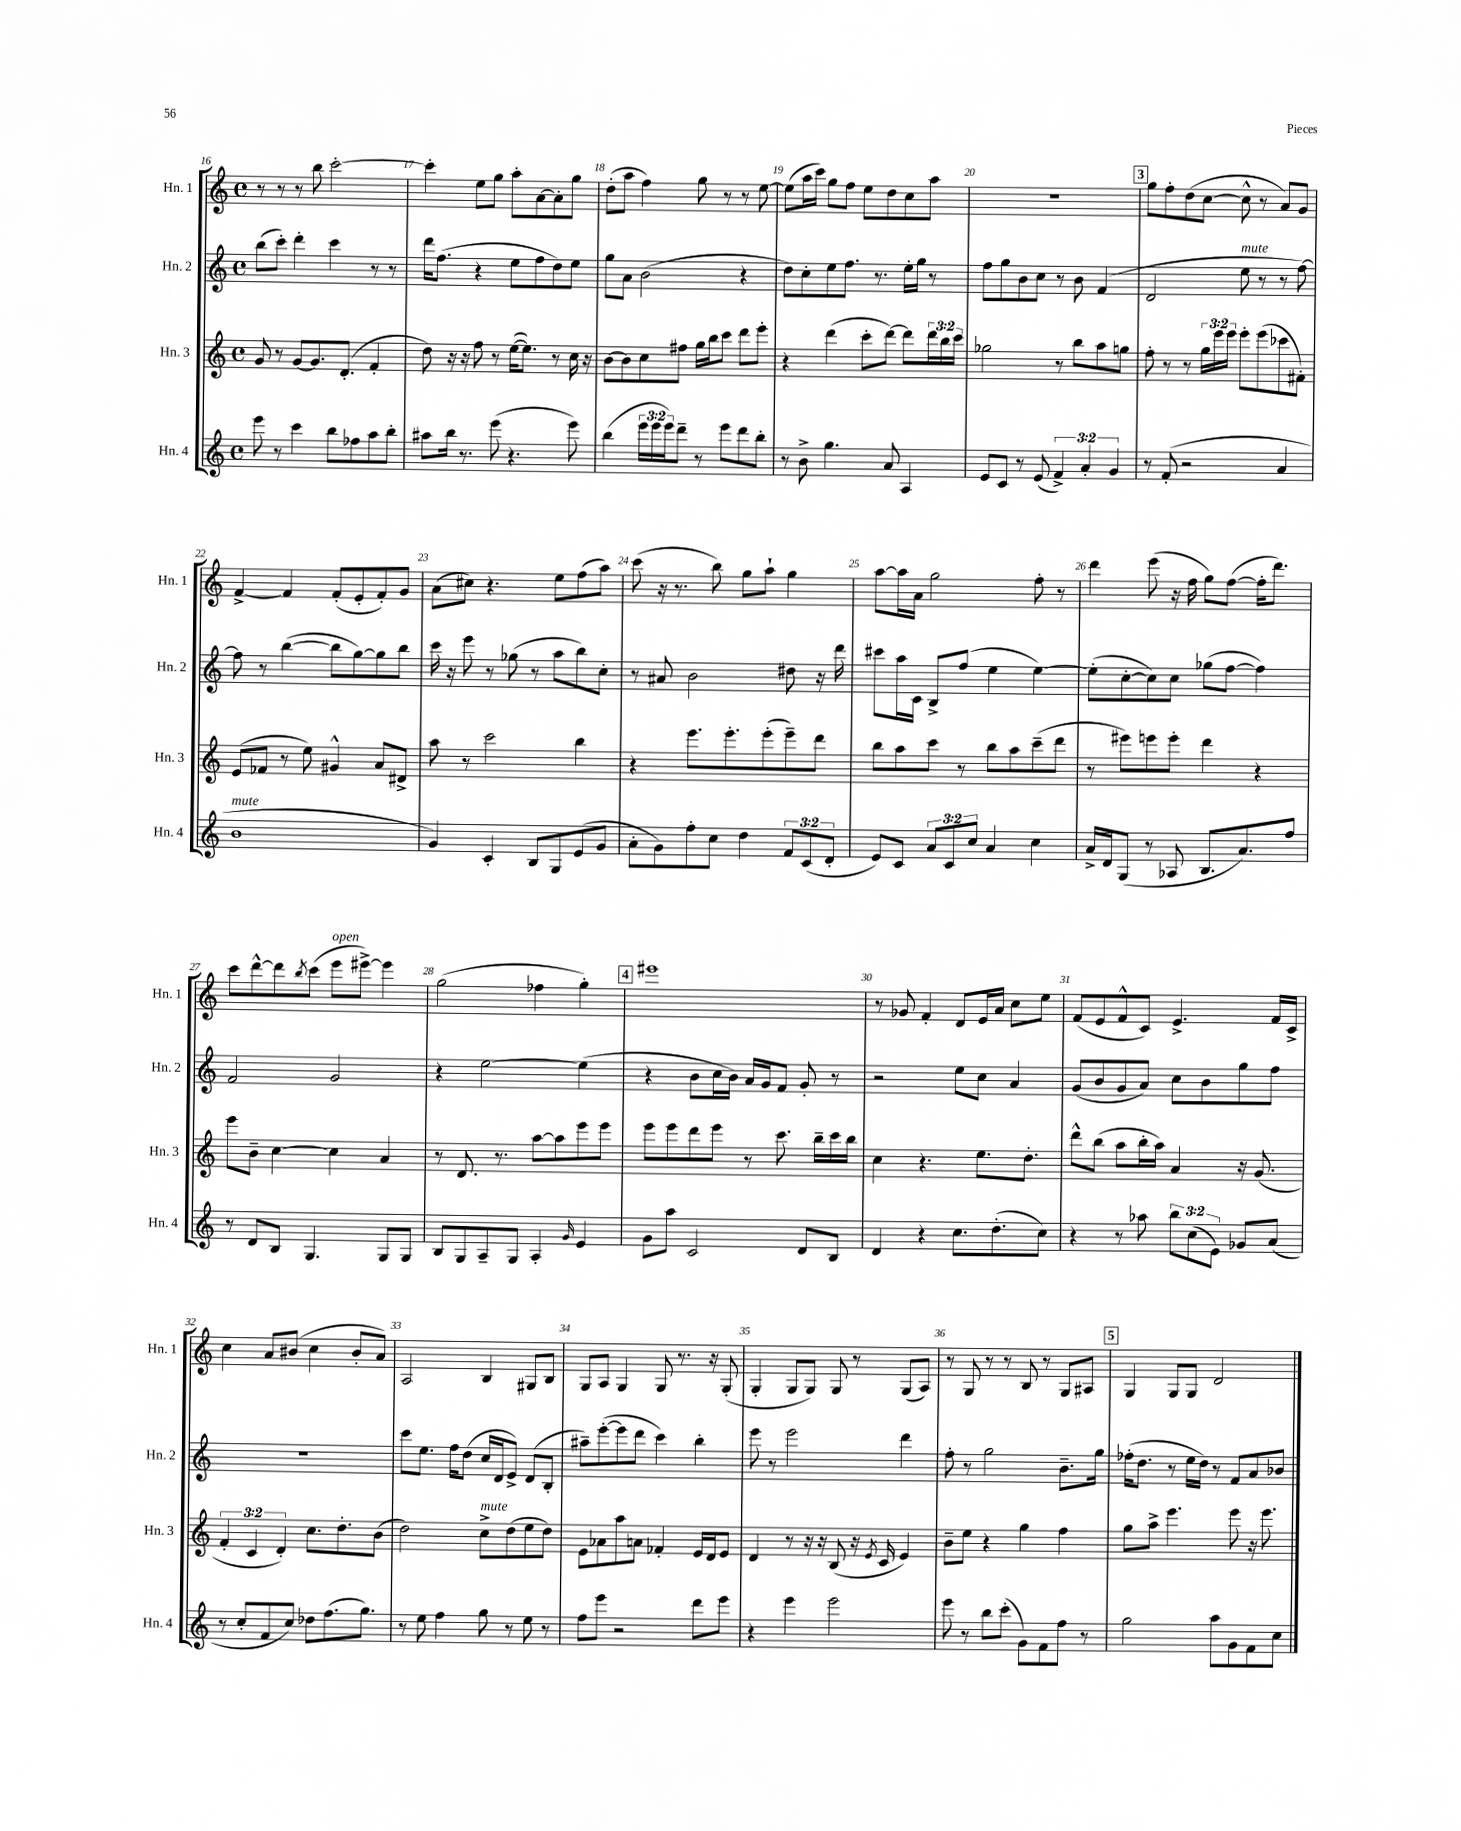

**kern	**kern	**kern	**kern
*part4	*part3	*part2	*part1
*staff4	*staff3	*staff2	*staff1
*I"Hn. 4	*I"Hn. 3	*I"Hn. 2	*I"Hn. 1
*I'Hn. 4	*I'Hn. 3	*I'Hn. 2	*I'Hn. 1
*clefG2	*clefG2	*clefG2	*clefG2
*k[]	*k[]	*k[]	*k[]
*M4/4	*M4/4	*M4/4	*M4/4
*met(c)	*met(c)	*met(c)	*met(c)
=16	=16	=16	=16
8eee\	8g/	(8bb\L	8r
8r	8r	8ccc'\J)	8r
4ccc\	[8g/L	4ddd'\	8r
.	8.g/]	.	8bb\
8bb\L	.	4ccc\	[2ccc'\
.	(8.d'/J	.	.
8ff-X\	.	.	.
8aa\	4f'/	8r	.
8bb'\J	.	8r	.
=17	=17	=17	=17
8aa#X\L	8dd\)	16ddd\KL	4ccc'\]
.	.	(8.ff\J	.
16bb\Jk	16r	.	.
8.r	16r	.	.
.	8ff\	4r	8ee\L
(8eee\	8r	.	8gg\J
4.r	([16ee\KL	8ee\L	8aa'\L
.	8.ee\J])	.	.
.	.	8ff\	[8a\
.	8r	8dd\)	8a'\]
8eee\)	16cc\	8ee\J	8gg\J
.	16r	.	.
=18	=18	=18	=18
(4bb\	[8b\L	8gg\L	(8dd'\L
.	8b\]	8a\J	8aa\J
24eee\LL	8cc\	(2b\	4ff\)
24eee\	.	.	.
24eee\J)	.	.	.
8ddd~\J	8ff#X\J	.	.
8r	16gg\LL	.	8gg\
.	16bb\J	.	.
8eee\L	8ccc\J	.	8r
8ddd\	8ddd\L	4r	8r
8bb'\J	8eee'\J	.	[8ee\
=19	=19	=19	=19
8r	4r	8dd\L)	(8ee\L]
8b^\	.	8cc'\	16aa\L
.	.	.	16ccc\JJ)
4.gg\	(4ddd\	8ee\	8gg\L
.	.	8.ff\J	8ff\J
.	8ccc'\L	.	8ee\L
.	.	8.r	.
8a/	[8ddd\J)	.	8dd\
4A/	8ddd\L]	16ee'\LL	8cc\
.	.	16gg\JJ	.
.	24ddd\L	8r	8aa\J
.	24bb\	.	.
.	24ccc\JJ	.	.
=20	=20	=20	=20
8e/L	2gg-X\	8ff\L	1r
8c/J	.	8gg\	.
8r	.	8b\	.
(8e/	.	8cc\J	.
6f^/)	8r	8r	.
.	8bb\L	8b\	.
6a'/	.	.	.
.	8aa\	(4f/	.
6g/	.	.	.
.	8ggn\J	.	.
!!LO:REH:place=s1:t=3
=21	=21	=21	=21
8r	8ff'\	2d/	8gg\L
(8f'/	8r	.	8ff'\
2r	8r	.	(8dd\
.	24gg\LL	.	[8cc\J
.	24eee\	.	.
.	24eee\JJ	.	.
!	!	!LO:TX:a:i:t=mute	!
.	8eee'\L	8ee\	8cc^^\]
.	(8eee\	8r	8r
4a/	8ccc-X\	8r	8a/L)
.	8f#X'\J)	[8ff\)	8g/J
!!LO:LB:g=z
=22	=22	=22	=22
!LO:TX:a:i:t=mute	!	!	!
1b	(8e/L	8ff\]	[4f^/
.	8f-X/J	8r	.
.	8r	([4bb\	4f/]
.	8ee\)	.	.
.	4g#X^^/	8bb\L]	(8f'/L
.	.	[8gg\)	8e'/
.	8a/L	8gg\]	8f'/)
.	8d#X^/J	8bb\J	8g/J
=23	=23	=23	=23
4g/)	8aa\	16ccc\	(8a\L
.	.	16r	.
.	8r	8eee\	8cc#X\J)
4c'/	2ccc\	8r	4.r
.	.	(8gg-X\	.
8B/L	.	8r	.
8G/	.	8aa\L	8ee\L
(8e/	4bb\	8bb\)	(8ff\
8g/J	.	8cc'\J	8aa\J)
=24	=24	=24	=24
8a'\L	4r	8r	(8ccc\
8g\)	.	8a#X/	16r
.	.	.	8.r
8ff'\	8.eee\L	2b\	.
8cc\J	.	.	8bb\)
.	8.eee'\	.	.
4dd\	.	.	8gg\L
.	(8eee'\	.	8aa`\J
12f/L	8eee~\)	8dd#X\	4gg\
(12c/	.	.	.
.	8ddd\J	16r	.
12d'/J	.	.	.
.	.	16ddd\	.
=25	=25	=25	=25
8e/L)	8bb\L	8ccc#X\L	[8aa\L
8c/J	8aa\	16aa\L	16aa\L]
.	.	16c\JJ	16a\JJ
12a/L	8ccc\J	8B^/L	2gg\
12c/	.	.	.
.	8r	(8ff/J	.
12cc/J	.	.	.
4a/	8bb\L	4ee\	.
.	8aa\	.	.
4cc\	(8ccc~\	[4ee\)	8ff'\
.	8ddd\J	.	8r
=26	=26	=26	=26
16a^/LL	8r	(8ee'\L]	4ddd\
16d/J	.	.	.
(8G/J	8eee#X\L)	[8cc'\	.
8r	8eeen\	8cc\])	(8eee\
8A-X/	8eee'\J	8cc\J	16r
.	.	.	16ff\
8.B/L	4ddd\	(8gg-X\L	8gg\L)
.	.	[8ff\J	([8ff\J
8.a/)	.	.	.
.	4r	4ff\])	16ff'\KL]
.	.	.	8.ddd\J)
8ff/J	.	.	.
!!LO:LB:g=z
=27	=27	=27	=27
8r	8eee\L	2f/	8ccc\L
8d/L	8b~\J	.	[8ddd^^\
8B/J	[4cc\	.	8ddd\]
.	.	.	8qbb/
4.G/	.	.	(8ccc\J
!	!	!	!LO:TX:a:i:t=open
.	4cc\]	2g/	8eee\L
.	.	.	[8eee#X^\J)
8G/L	4a/	.	4eee#\]
8G/J	.	.	.
=28	=28	=28	=28
8B/L	8r	4r	(2gg\
8G/	8.d/	.	.
8A~/	.	[2ee\	.
.	8.r	.	.
8G/J	.	.	.
4A'/	[8aa\L	.	4ff-X\
.	8aa\]	.	.
16qqg/	.	.	.
4e/	8eee\	(4ee\]	4gg'\)
.	8eee\J	.	.
!!LO:REH:place=s1:t=4
=29	=29	=29	=29
8g\L	8eee\L	4r	1eee#X
8aa\J	8eee\	.	.
2c/	8ddd\	8b\L	.
.	8eee\J	16cc\L	.
.	.	16b\JJ)	.
.	8r	16a/LL	.
.	.	16g/J	.
.	8.ccc\	8f/J	.
8d/L	.	8g'/	.
.	16bb~\LL	.	.
8B/J	16ccc\	8r	.
.	16bb\JJ	.	.
=30	=30	=30	=30
4d/	4cc\	2r	8r
.	.	.	8g-X/
4r	4.r	.	4f'/
8.cc\L	.	8ee\L	8d/L
.	8.ee\L	8cc\J	16e/L
(8.dd'\	.	.	16a/JJ
.	.	4a/	8cc\L
.	8.dd'\J	.	.
8cc\J)	.	.	8ee\J
=31	=31	=31	=31
4r	8ddd^^\L	(8g/L	(8f/L
.	(8bb\J	8b/	8e/
8r	8aa\L	8g/	8f^^/
8aa-X\	16bb'\L	8a/J)	8c/J)
.	16aa\JJ)	.	.
12bb\L	4a/	8cc\L	4.e^/
(12cc\	.	.	.
.	.	8b\	.
12e\J)	.	.	.
8g-X/L	16r	8gg\	.
.	(8.g/	.	.
(8a/J	.	8ff\J	16f/LL
.	.	.	16c^/JJ
!!LO:LB:g=z
=32	=32	=32	=32
8r	6f'/	1r	4cc\
8cc'/L	.	.	.
.	6c/	.	.
8f/	.	.	8a/L
.	6d'/)	.	.
8cc/J)	.	.	(8b#X/J
8dd-X\L	8.cc\L	.	4cc\
(8.ff\	.	.	.
.	8.dd'\	.	.
.	.	.	8b#'/L
8.gg\J)	.	.	.
.	(8b\J	.	8a/J)
=33	=33	=33	=33
8r	2dd\)	8ccc\L	2A/
8ee\	.	8.ee\J	.
4ff\	.	.	.
.	.	16ff\KL	.
.	.	(8dd\J	.
!	!LO:TX:a:i:t=mute	!	!
8gg\	8cc^\L	16cc/LL	4B/
.	.	16d/J	.
8r	(8dd\	8e^/J)	.
8ee\	8ee\	(8d/L	8G#X/L
8r	8dd\J)	8B'/J	8B/J
=34	=34	=34	=34
8ff\L	8e\L	8aa#X~\L)	8G/L
8eee\J	8a-X\	([8eee'\	8A/J
2r	8aa\	8eee\]	4G/
.	8an\J	8ddd\J	.
.	4f-X'/	4ccc\)	8G/
.	.	.	8.r
8ddd\L	16e/LL	4bb'\	.
.	16d/J	.	16r
8eee\J	8e/J	.	(8G'/
=35	=35	=35	=35
4r	4d/	8eee\	4G'/
.	.	8r	.
4eee\	8r	2eee\	8G/L
.	16r	.	8G/J)
.	16r	.	.
2eee\	(8B/	.	8G/
.	16r	.	8r
.	8qe/	.	.
.	16c/	.	.
.	4e/)	4ddd\	(8G/L
.	.	.	8A/J)
=36	=36	=36	=36
8eee\	8b~\L	8ff'\	8r
8r	8ee\J	8r	8G/
8bb\L	4r	2gg\	8r
(8ccc'\J	.	.	8r
8g\L)	4gg\	.	8B/
8f\	.	.	8r
8ff\J	4ff\	8.b~\L	8G/L
8r	.	.	8A#X/J
.	.	16gg\Jk	.
!!LO:REH:place=s1:t=5
=37	=37	=37	=37
2gg\	8gg\L	(16ff-X'\KL	4G/
.	.	8.dd\J	.
.	8aa^\J	.	.
.	4.eee\	8r	8G/L
.	.	16ee\LL	8G/J
.	.	16dd\JJ)	.
8aa\L	.	8r	2d/
8g\	8eee\	8f/L	.
8f\	16r	8a/	.
.	8.eee\	.	.
8cc\J	.	8b-X/J	.
==	==	==	==
*-	*-	*-	*-
